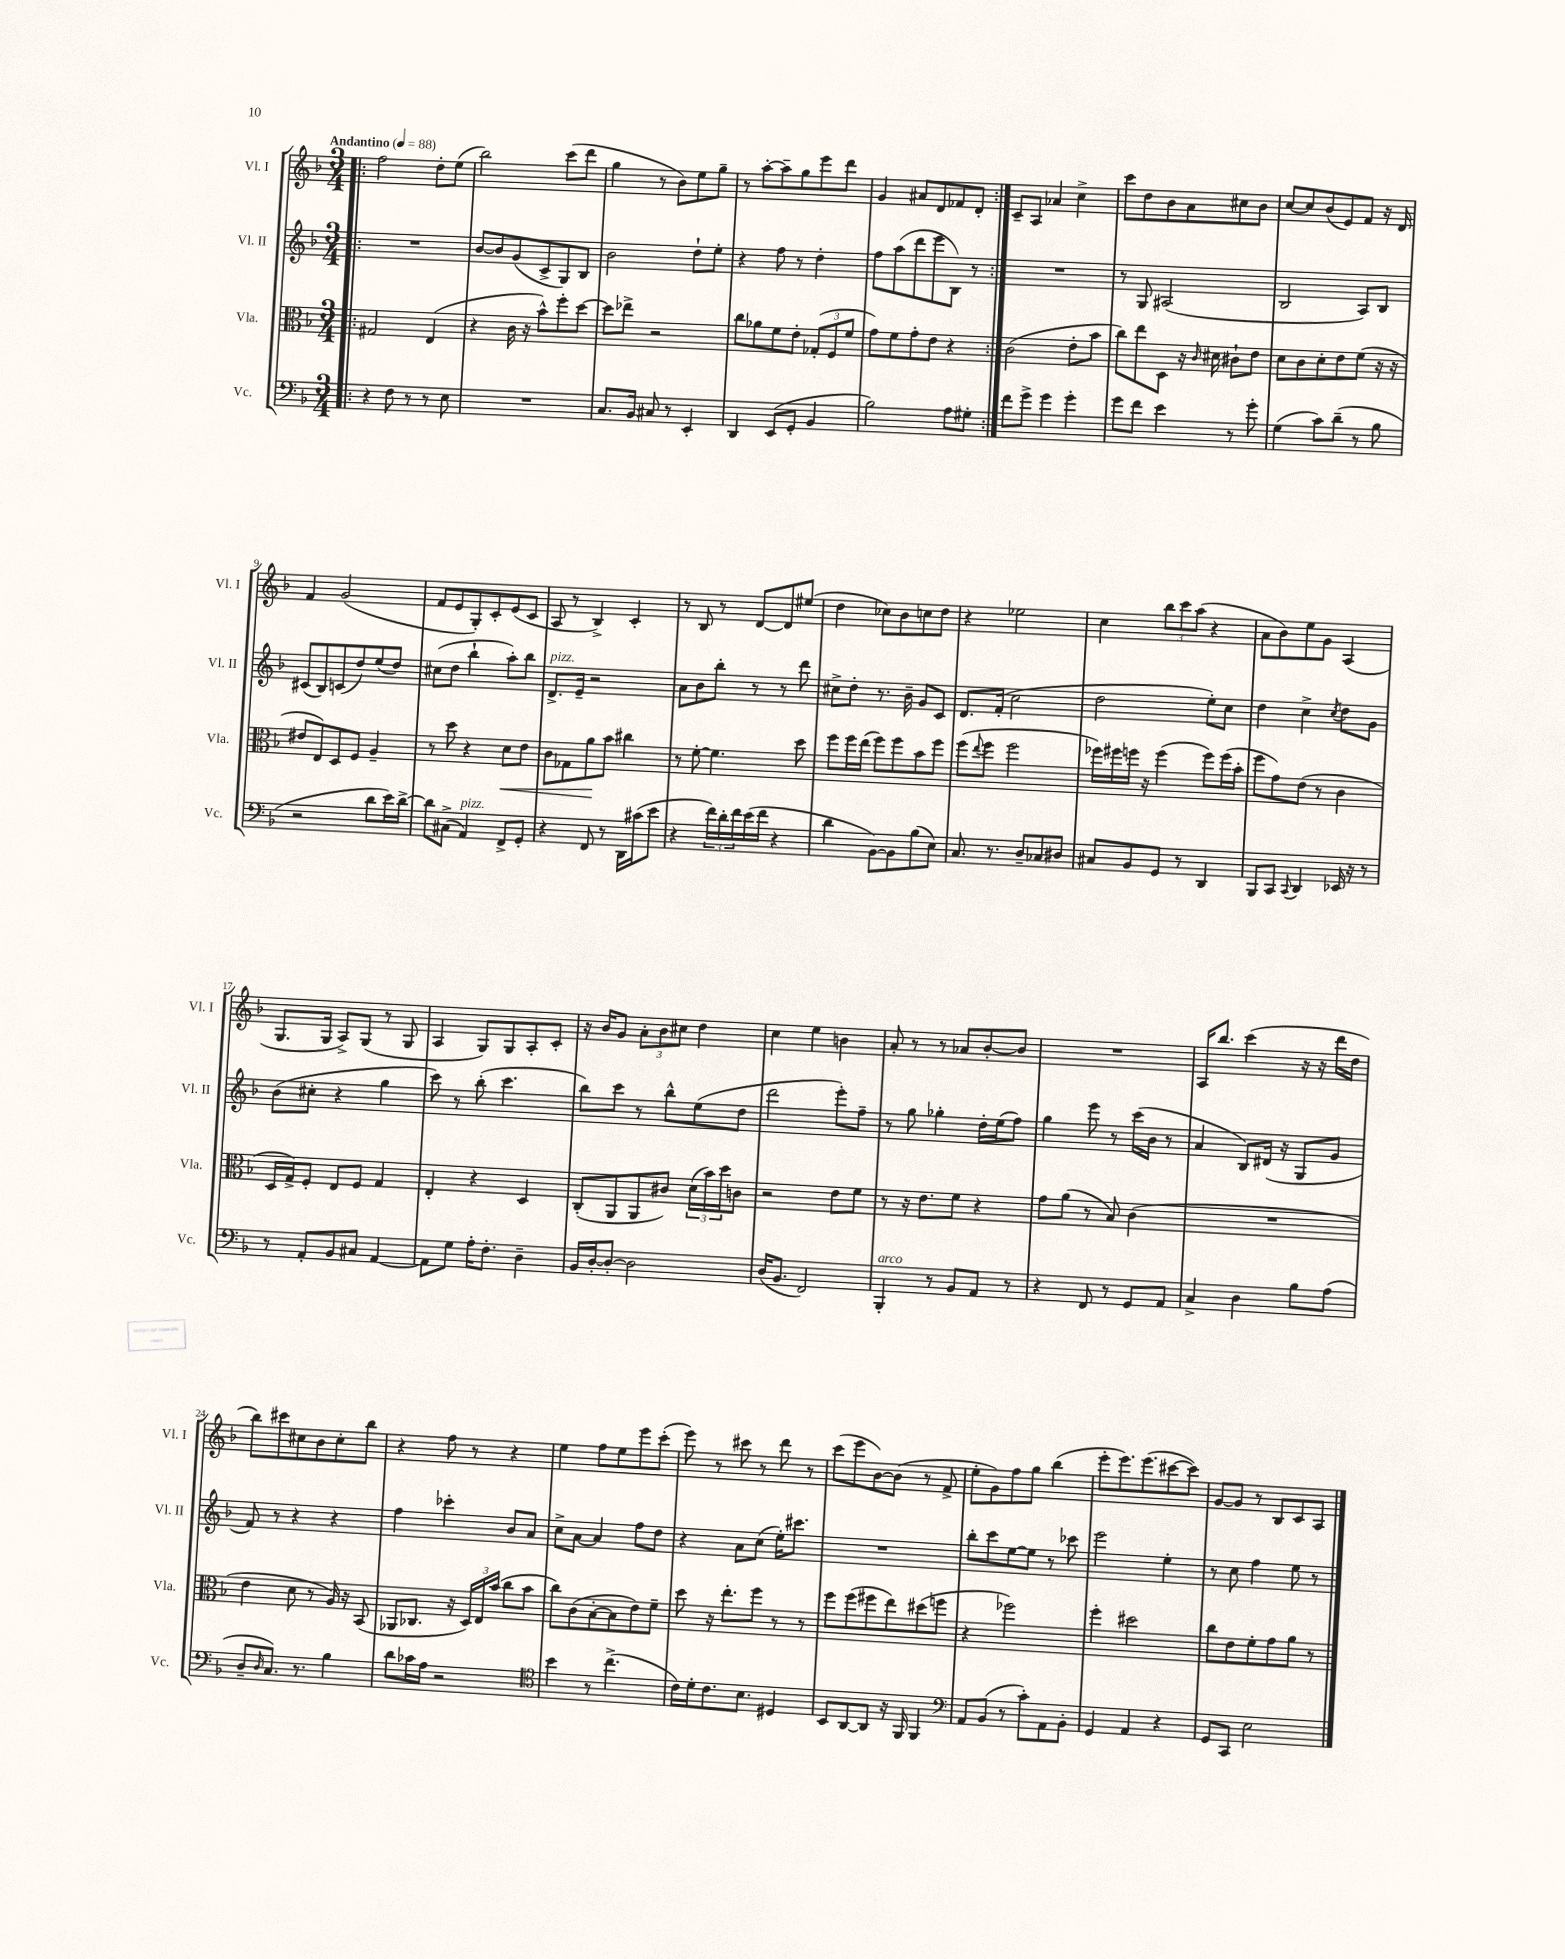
<<
\new StaffGroup <<
\new Staff = "s0" \with { instrumentName = "Vl. I" shortInstrumentName = "Vl. I" } {
    \clef treble \key f \major \numericTimeSignature \time 3/4 \tempo "Andantino" 4 = 88
    \repeat volta 2 { \bar ".|:" f''2 d''8-. e''8( |
    bes''2) c'''8( d'''8 |
    g''4 r8 bes'8) e''8 g''8-- |
    r8 a''8~-. a''8-- g''8 e'''8 d'''8 |
    g'4 ais'8 d'8 fes'8 d'8-. | }
    c'8-- a8 aes'4 c''4-> |
    c'''8 d''8 bes'8 a'8 cis''8 bes'8 |
    c''8~ c''8 bes'8( e'8) f'8 r16 d'16 |
    f'4 g'2( |
    f'8 e'8 g8-.) c'8-. e'8( c'8 |
    a8 r8 bes4->) c'4-. |
    r8 bes8 r8 d'8~ d'8 eis''8( |
    d''4 ces''8) bes'8 c''8 d''8 |
    r4 ees''2 |
    c''4 \tuplet 3/2 { bes''8 c'''8 a''8( } r4 |
    a'8 bes'8) e''8 g'8 a4( |
    g8. g16 a8->) g8( r8 g8 |
    a4 g8) g8 a8-. c'8-. |
    r16 bes'16 g'8 \tuplet 3/2 { a'8-. bes'8 cis''8 } d''4 |
    c''4 e''4 b'4 |
    a'8-. r8 r8 aes'8 bes'8~-. bes'8 |
    R2. |
    a16 bes''8. c'''4( r16 r16 d'''16 d''16 |
    bes''8) cis'''8 cis''8 bes'8 cis''8-. bes''8 |
    r4 f''8 r8 r4 |
    e''4 f''8 e''8 e'''8 c'''8-.( |
    e'''8) r8 cis'''8 r8 d'''8 r8 |
    c'''8( e'''8 bes'8~) bes'8( r8 f'8-> |
    e''8-. g'8) f''8 g''8 bes''4( |
    e'''8-. e'''8.) e'''8.( cis'''8~ cis'''8) |
    g'8~ g'8 r8 bes8 c'8 a8 \bar "|." |
}
\new Staff = "s1" \with { instrumentName = "Vl. II" shortInstrumentName = "Vl. II" } {
    \clef treble \key f \major \numericTimeSignature \time 3/4
    \repeat volta 2 { \bar ".|:" R2. |
    bes'8~ bes'8 g'8( c'8-> g8) bes8 |
    bes'2 d''8-! e''8-. |
    r4 f''8 r8 d''4-. |
    f''8 a''8( d'''8 e'''8 bes8) r8 | }
    R2. |
    r8 g8 ais2( |
    bes2 a8) bes8 |
    cis'8( bes8) c'8( d''8) e''8( d''8) |
    cis''8( d''8 bes''4-! a''8-.) bes''8 |
    d'8.->^\markup { \italic "pizz." } e'16-- r2 |
    a'8 bes'8 bes''8-. r8 r8 d'''8 |
    cis''8-> d''8-. r8. bes'16-- g'8 c'8 |
    d'8. f'16-.( c''2 |
    d''2 e''8-.) c''8 |
    d''4 c''4-> \acciaccatura { c''8 } d''8 g'8 |
    bes'8( cis''8-. r4 g''4 |
    c'''8) r8 bes''8-.( c'''4. |
    bes''8) c'''8 r8 bes''8-^ e''8( d''8 |
    d'''2 e'''8-.) f''8-- |
    r8 g''8 ges''4-. d''16-. e''16( f''8) |
    g''4 e'''8 r8 c'''16( bes'16 r8 |
    a'4 bes8) dis'16( r16 g8 g'8 |
    f'8) r8 r4 r4 |
    f''4 ces'''4-. bes'8 a'8 |
    c''8-> a'8~ a'4 f''8 d''8 |
    r4 a'8 c''8( e''16-.) cis'''8. |
    R2. |
    bes''8-. c'''8 e''8~ e''8 r8 ces'''8 |
    e'''2 e''4-. |
    r8 c''8 f''4 e''8 r8 \bar "|." |
}
\new Staff = "s2" \with { instrumentName = "Vla." shortInstrumentName = "Vla." } {
    \clef alto \key f \major \numericTimeSignature \time 3/4
    \repeat volta 2 { \bar ".|:" gis2 e4( |
    r4 c'16 r16 bes'8-^) f''8-. d''8~ |
    d''8 ees''8-> r2 |
    c''8 aes'8 f'8 e'8-. \tuplet 3/2 { ges8-.( f8 f'8 } |
    g'8) f'8 g'8-. e'8 r4 | }
    c'2( e'8-. bes'8 |
    c''8) e''8 d8 r16 \grace { c'16 } dis'16 cis'8-! e'8 |
    d'8 c'8 d'8-. e'8 f'8( r16 r16 |
    eis'8 e8) d8 f8 a4-- |
    r8 d''8 r4 d'8\< e'8 |
    c'8 ges8 a'8\! bes'8 cis''4 |
    r8 f'8~-. f'4. d''8 |
    f''8 f''16 e''16( f''8) f''8 bes'8 f''8 |
    f''8( \appoggiatura { e''8 } f''8 f''2 |
    fes''16) fis''16 f''16 r16 f''4( f''8) f''16( bes'16-. |
    f''8 g'8) e'8( r8 c'4 |
    d16 g16->) f8-. e8 f8 g4 |
    e4-. r4 d4 |
    c8-.( a,8 a,8 cis'8) \tuplet 3/2 { d'16( bes'16) d''16 } c'8 |
    r2 e'8 f'8 |
    r8 r16 e'8. f'8 r4 |
    g'8 a'8( r8 bes8) c'4( |
    R2. |
    e'4 d'8 r8 a16) r16 bes,8( |
    aes,8 ces8. r16 \tuplet 3/2 { d16) e16 bes'16( } c''8 bes'8 |
    c''8) c'8( bes8~-. bes8 e'8) f'8-- |
    d''8 r16 e''8.-. f''8 r8 r8 |
    f''8 f''8( fis''8 e''8) dis''8( f''8 |
    r4 fes''2) |
    f''4-. dis''2 |
    c''8 e'8 f'8-. g'8 a'8 r8 \bar "|." |
}
\new Staff = "s3" \with { instrumentName = "Vc." shortInstrumentName = "Vc." } {
    \clef bass \key f \major \numericTimeSignature \time 3/4
    \repeat volta 2 { \bar ".|:" r4 f8 r8 r8 e8 |
    R2. |
    c8. bes,16 cis8 r8 e,4-. |
    d,4 e,8( g,8-. bes,4 |
    bes2) a8 gis8-. | }
    f'8 g'8-> g'4 g'4-. |
    g'8 f'8 e'4 r8 g'8-. |
    g4( c'8) d'8--( r8 bes8 |
    r2 d'8 e'16) d'16~-> |
    d'8 cis8->( a,4^\markup { \italic "pizz." }) f,8-> g,8-. |
    r4 f,8 r8 d,16 cis'16( e'8 |
    r4 \tuplet 3/2 { f'16) d'16-. f'16 } e'16( f'16 r4 |
    d'4 bes,8~) bes,8 bes8( e8) |
    c8. r8. d8-- ces8 dis8 |
    cis8 bes,8 g,8 r8 d,4 |
    bes,,8 c,8 \appoggiatura { c,8 } d,4 ees,16 r16 r8 |
    r8 a,8-. bes,8 cis8 a,4~ |
    a,8 g8 a16-. f8.-. d4-- |
    bes,16 d16~-. d8~-. d2 |
    d16( bes,8. f,2) |
    bes,,4-.^\markup { \italic "arco" } r8 bes,8 a,8 r8 |
    r4 f,8 r8 g,8 a,8 |
    c4-> d4 bes8 a8( |
    d8-- \grace { d16 } c8.) r8. bes4 |
    d'8 ces'16 a16 r2 |
    \clef tenor bes'4 r8 c''4.->( |
    c'16) d'16-. c'8. bes8. dis4 |
    bes,8 a,8~ a,8 r16 f,16 f,4 |
    \clef bass a,8 bes,8( r8 c'8-.) a,8 bes,8-. |
    g,4 a,4 r4 |
    g,8 c,8 e2 \bar "|." |
}
>>
>>
